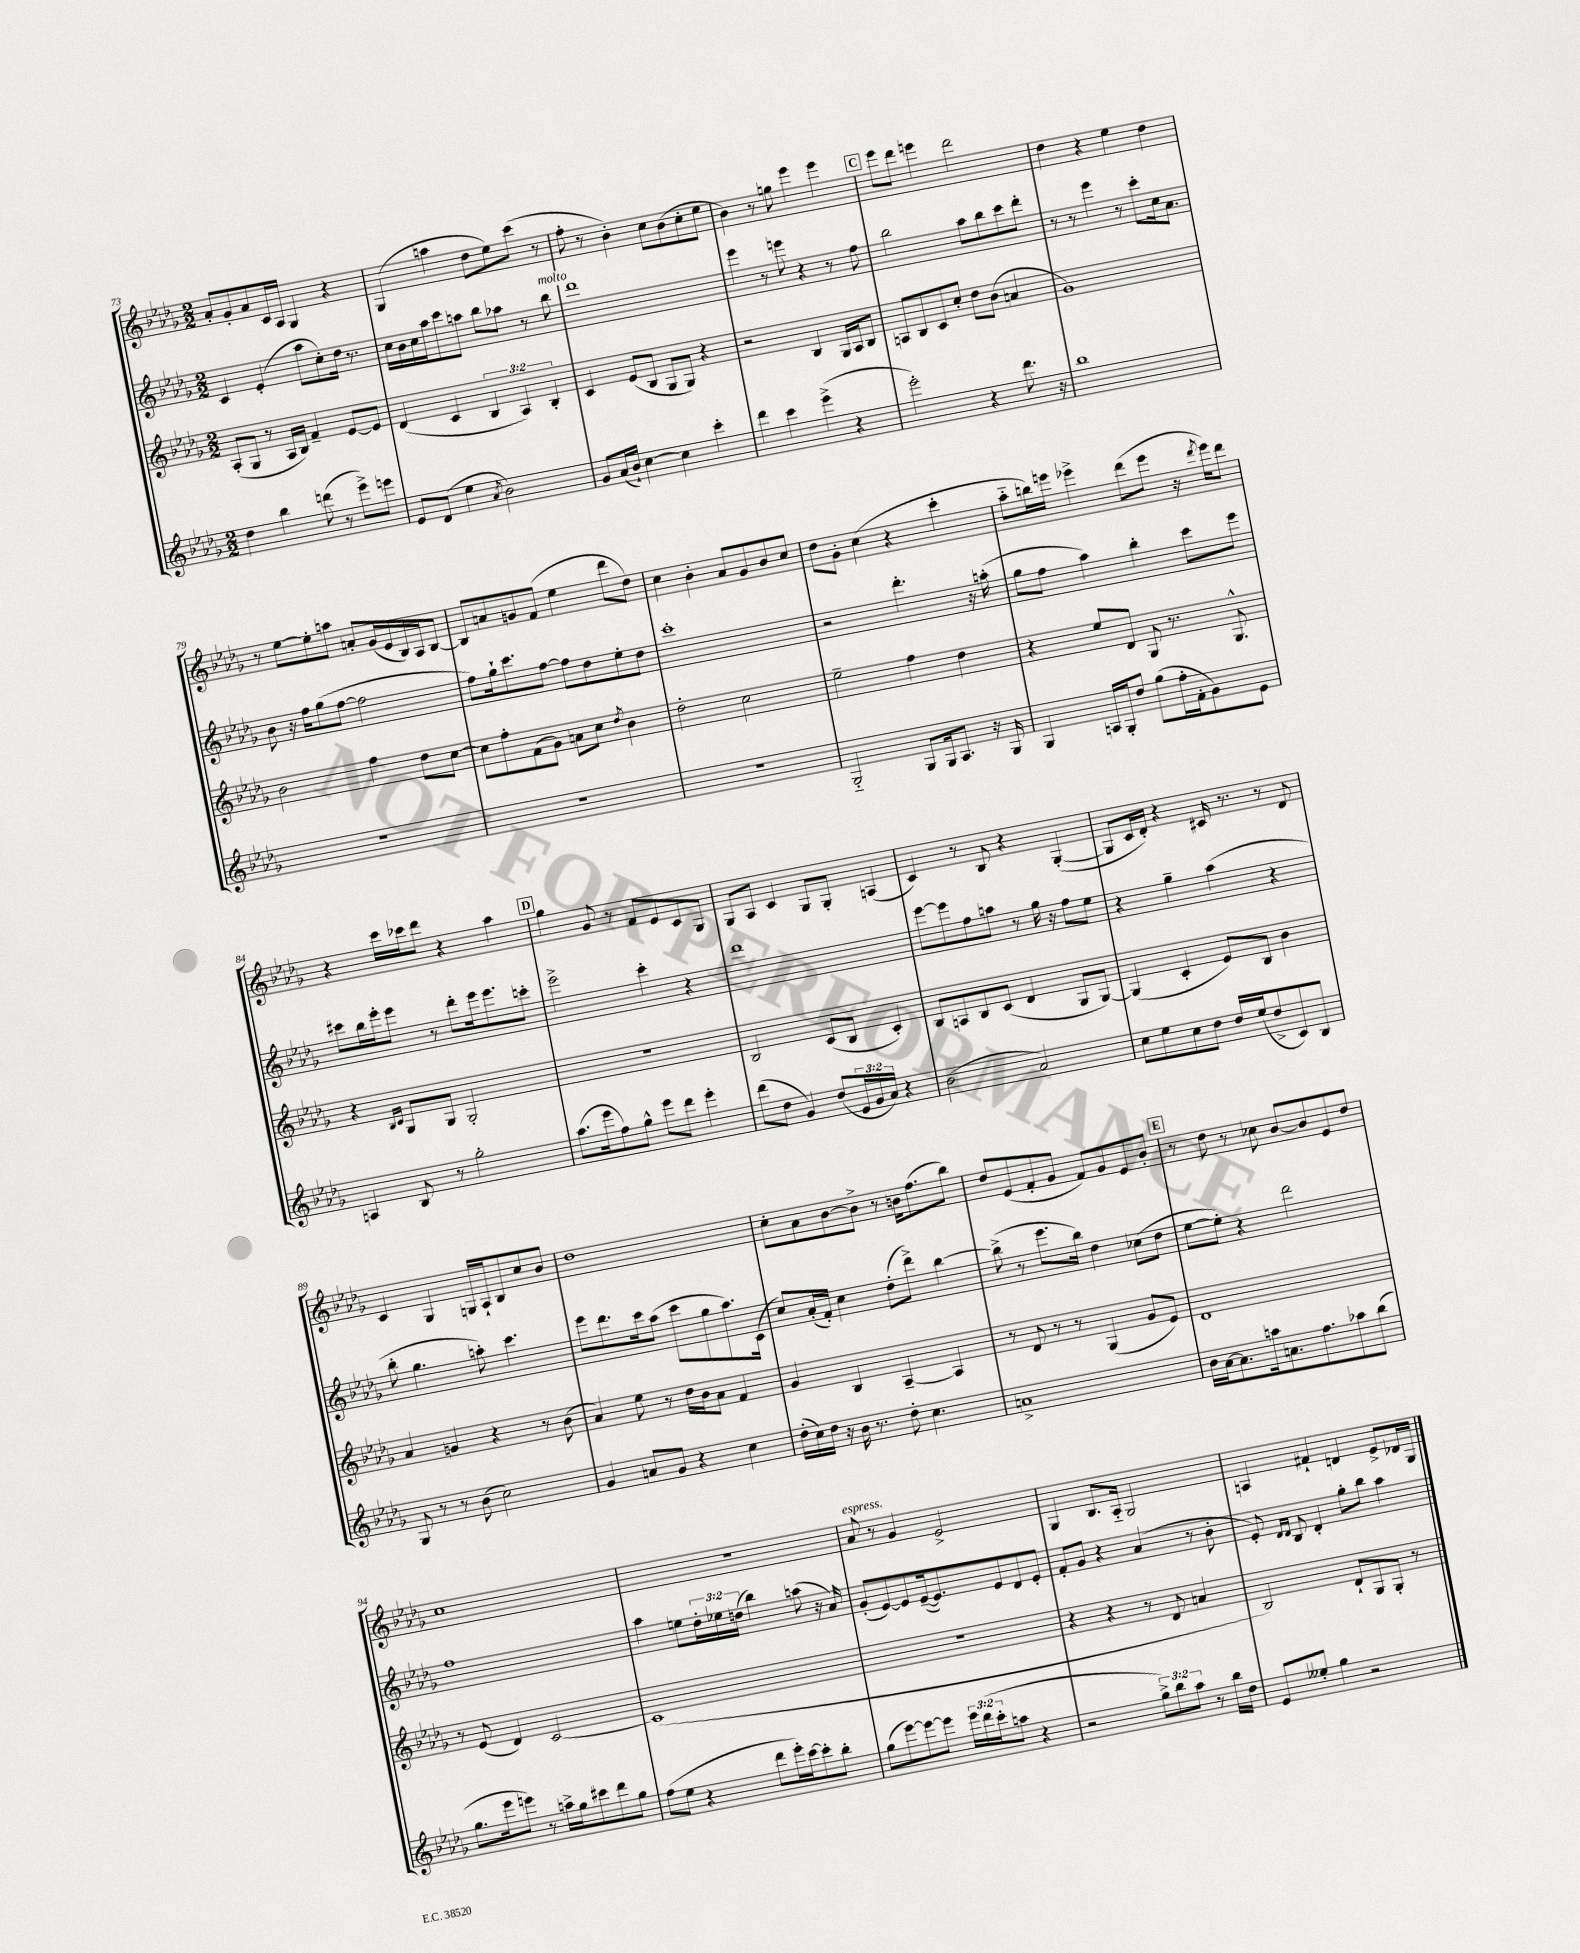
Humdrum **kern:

**kern	**kern	**kern	**kern
*staff4	*staff3	*staff2	*staff1
*clefG2	*clefG2	*clefG2	*clefG2
*k[b-e-a-d-g-]	*k[b-e-a-d-g-]	*k[b-e-a-d-g-]	*k[b-e-a-d-g-]
*M2/2	*M2/2	*M2/2	*M2/2
4dd-\	(8A-'/L	4c/	8a-'/L
.	8G-/J	.	8g-'/
4bb-\	8r	(4e-'/	8a-/
.	16A-/LL	.	16c/L
.	16B-/JJ)	.	16A-/JJ
(8ddd\	4f~/	8aa-\L	4G-/
8r	.	8cc'\)	.
8eee-^\L)	[8e-/L	16dd-\Jk	4r
.	.	8.r	.
8eee\J	8e-/]J	.	.
=	=	=	=
8e-/L	(4d-/	16cc\LL	(4G-/
.	.	16b-\	.
(8d-/J	.	16cc\	.
.	.	16aa-\J	.
4ee-\	4c/	8ccc\	4aa\
.	.	8aa\J	.
8qa-/	.	.	.
2b-\)	6B-/	8bb-\L	8dd-\L
.	.	8aa-\J	8ee-\)
.	6A-/)	.	.
.	.	8r	(8ccc\J
.	6B-'/	.	.
.	.	8bb-\	8r
=	=	=	=
8g-/L	4c/	1ddd-	8ff'\
(16a-/L	.	.	8r
16b-`/JJ)	.	.	.
[4cc\	(8e-/L	.	4b-'\)
.	8B-/J	.	.
4cc\]	8G-/L	.	8cc\L
.	8G-/J)	.	(8b-\
4ccc'\	4r	.	8cc'\
.	.	.	8ee-\J
=	=	=	=
4ddd-\	2r	4eee-\	4b-\)
4ccc\	.	8r	8r
.	.	8eee\	8gg\
(4eee-^\	4B-/	4r	4eee-\
4r	16G-/LL	8r	4eee-\
.	16A-/J	.	.
.	8B-/J	8ff\	.
=	=	=	=
2eee-'\)	8A/L	2bb-\	8eee-\L
.	8B-/	.	8ddd-\J
.	8c/	.	4eee\
.	8cc'/J	.	.
4r	8dd-\L	8aa-\L	2ddd-\
.	(8b-\J	8bb-\	.
8.ddd-\	4a/	8ccc\	.
.	.	8ddd-'\J	.
16r	.	.	.
=	=	=	=
1bb-	1g-)	8r	4dd-\
.	.	8r	.
.	.	4eee-\	4r
.	.	8r	4ee-\
.	.	8ccc'\L	.
.	.	16cc\k	4dd-\
.	.	8.a-\J	.
=	=	=	=
1r	2b-\	8b-\	8r
.	.	16r	[8ee-\L
.	.	16ff\LK	.
.	.	(8gg-\	8ee-'\]
.	.	[8ff\J	8aa\J
.	4ff\	2ff\]	8a'/L
.	.	.	(16g-/L
.	.	.	16e-/
.	8dd-\L	.	16B-/)
.	.	.	16A-/J
.	[8cc\J	.	[8B-/J
=	=	=	=
1r	8cc\]L	8ff\L)	8B-/]L
.	8ff'\	16gg-`\k	8a/
.	.	8.ccc\	.
.	(8f\	.	8g/
.	8g-\J)	[8ff\J	(8f/J
.	8a\L	8ff\]L	4ee-\
.	8cc\J	8dd-\	.
.	8qdd-/	.	.
.	4b-\	8ee-'\	8ddd-\L
.	.	8dd-\J	8dd-\J)
=	=	=	=
1r	2dd-'\	1ccc'	4cc\
.	.	.	4b-'\
.	2cc\	.	8a-/L
.	.	.	8g-/
.	.	.	8b-/
.	.	.	8cc/J
=	=	=	=
2G-'~/	2ee-~\	2r	8dd-\L
.	.	.	8g-'\J
.	.	.	(4cc\
8G-/L	4ff\	4.ddd-'\	4r
16G-/k	.	.	.
8.A-/J	.	.	.
.	4dd-\	.	4ccc'\
16r	.	16r	.
16G-/	.	(16aa'\	.
=	=	=	=
4G-/	4r	8gg-\L	8aa-'~\L
.	.	8ff\J	16bb\L)
.	.	.	16eee\JJ
16A/LL	8ee-/L	4aa-\)	4eee-^\
16G-'/J	.	.	.
8dd-/J	8d-/J	.	.
(8gg-\L	8G-/	4bb-'\	(8ddd-\L
16ff'\L	8.r	.	8eee-\J
16f'\J	.	.	.
8g-\)	.	8ccc\L	16r
.	.	.	8qddd-/
.	8.G-^^/	.	16eee-\LK)
8e-\J	.	8eee-\J	8ddd-\J
=	=	=	=
4A/	4r	8ccc#\L	4r
.	.	16bb-\L	.
.	.	16eee-'\J	.
.	16qqB-/LL	.	.
.	16qqc/JJ	.	.
8B-/	8G-/L	8eee-\J	16ccc\LL
.	.	.	16ccc-\J
8r	8G-/J	8r	8ddd-\J
2gg-'\	2G-'/	8ddd-'\L	4r
.	.	16eee-\k	.
.	.	8.eee-\	.
.	.	.	4aa-\
.	.	8ccc'\J	.
=	=	=	=
(8.aa-\L	1r	2eee-^\	4gg-\
16eee-\k	.	.	.
8ff\)	.	.	8g-/
8gg-^^\J	.	.	8r
8eee-\L	.	4ccc'\	8f/L
8ddd-\J	.	.	8e-/
4eee-'\	.	4r	8c/
.	.	.	8G-/J
=	=	=	=
(8ddd-\L	2B-/	1ddd-	8G-/L
8dd-\J	.	.	8A-/J
4g-/)	.	.	4c/
(8dd-/L	(8c/L	.	8G-/L
24e-/L	8B-/J	.	8G-'/J
24g-/	.	.	.
24a-/JJ)	.	.	.
4r	4c'/)	.	(4A/
=	=	=	=
(2b-\	8B-/L	[8eee-\L	4c/)
.	8A/	8eee-\]	.
.	8B-/	8ff\	8r
.	(8c/J	8aa\J	8B-/
2a-/)	4d-/	8r	4r
.	.	16gg-\	.
.	.	16r	.
.	8G-/L	8ff\L	([4G-'/
.	[8G-/J)	8ee-\J	.
=	=	=	=
8cc\L	(4G-/]	4r	8G-/]L
8ee-\	.	.	16c/L
.	.	.	16d-'/JJ)
8cc\	4c'/	4gg-~\	4r
8dd-\J	.	.	.
16dd-/LL	8e-/L)	(4aa-\	16c#/
(16ee-/J	.	.	8.r
8dd-^/	8B-/J	.	.
8c/)	4b-\	4r	8r
8B-/J	.	.	8d-/
=	=	=	=
8G-/	4a-/	8bb-'\	4c/
8r	.	4.gg-\	.
8r	4g/	.	4G-/
(8b-\	.	.	.
2cc\)	4r	8aa'\)	16G/LL
.	.	.	16A-`/J
.	.	4.ccc\	8B-/
.	8r	.	8cc/
.	(8b-\	.	8b-/J
=	=	=	=
4g-/	4a-/)	8eee-\L	1dd-
.	.	8.ddd-\	.
8a/L	8ee-\	.	.
.	.	16ccc\k	.
8g-/J	8r	(8aa-\J	.
4r	16dd-\LL	8ccc\L	.
.	16b-\J	.	.
.	8a-\J	8gg-\	.
4cc\	4f/	8.aa-\)	.
.	.	(16c\Jk	.
=	=	=	=
(16dd-'\LL	4g-/	8cc/L)	8cc'\L
16cc\)	.	.	.
16dd-\JJ	.	(16a-'/L	8a-\
16r	.	16f'/JJ)	.
16b-\	4B-/	4cc\	[8b-\
8.r	.	.	.
.	.	.	8b-^\]J
8dd-'\	[4A-~/	(8dd-'\L	8r
4.cc\	.	8ddd-^\J)	16b\LK
.	.	.	(8.ff\
.	4A-/]	[4bb-\	.
.	.	.	8bb-\J)
=	=	=	=
1a^	8r	(8bb-^\]	8dd-/L
.	8d-/	8r	(8e-/
.	8r	8.eee-\L	8f'/
.	8r	.	8g-/J
.	.	16bb-\Jk)	.
.	(4G-/	4dd-\	8f/L)
.	.	.	8g-/
.	8g-/L	(8cc-\L	8e-/
.	8e-/J)	8dd-\J	8b-'/J
=	=	=	=
16b-\LL	1d-	[8ee-\L	8r
[16a-\J	.	.	.
8.a-\]	.	8ee-'\]J)	8dd-\
.	.	4r	8r
16aa\k	.	.	.
8.a\	.	.	8cc-\
.	.	2ddd-\	[8b-/L
8.ff\	.	.	.
.	.	.	8b-/]
8aa-\	.	.	8e-/
(8bb-\J	.	.	8dd-/J
=	=	=	=
8.gg-\L	8r	1ff	1cc
.	(8e-/	.	.
16eee-\k	.	.	.
8eee\J)	4d-/)	.	.
8r	.	.	.
16aa^\LL	[2c/	.	.
16gg-\J	.	.	.
8ccc#\	.	.	.
8ddd-\	.	.	.
8gg-\J	.	.	.
=	=	=	=
(8ff\L	(1c]	4aa-\	1r
8ee-\J	.	.	.
4r	.	8ee\L	.
.	.	24dd-'\L	.
.	.	24ee-\	.
.	.	(24dd\JJ	.
8ddd-\L	.	4bb-\)	.
16eee-'\L)	.	.	.
[16ccc\J	.	.	.
8ccc'\]	.	(8aa\	.
8bb-'\J	.	16r	.
.	.	16a-/)	.
=	=	=	=
(8gg-\L	1r	(8g-'/L	8a-/
[8eee-\)	.	[8e-/)	8r
8eee-\_	.	8e-/]	4g-/
8eee-\]J	.	([16e-~/k	.
.	.	8.e-/])	.
24eee-\LL	.	.	2e-^/
(24ddd-\	.	.	.
24ccc'\J	.	.	.
8aa\J	.	8e-/	.
4r	.	8d-/	.
.	.	8e-'/J	.
=	=	=	=
2r	4r	8f'/L	4G-/
.	.	8g-/J	.
.	4r	4r	8.B-/L
.	.	.	16A-'~/Jk
12gg-^\L)	8r	(4a-/	2G-/
12bb-\	.	.	.
.	8d-/	.	.
12aa-\J	.	.	.
8r	4a/	8r	.
16bb-\LL	.	8b-'\	.
16dd-\JJ	.	.	.
=	=	=	=
8e-/L	2B-/)	8e-'/)	4A/
.	.	16qqd-/LL	.
.	.	16qqd-/JJ	.
8ee--'/J	.	8B-/	.
4gg-\	.	4d-'/	4f#`/
2r	8d-`/L	8gg-'\L	4d/
.	8G-/	8bb-\J	.
.	8G-'/J	4aa-\	8e-^/L
.	8r	.	16d-/L
.	.	.	16G-/JJ
==	==	==	==
*-	*-	*-	*-
